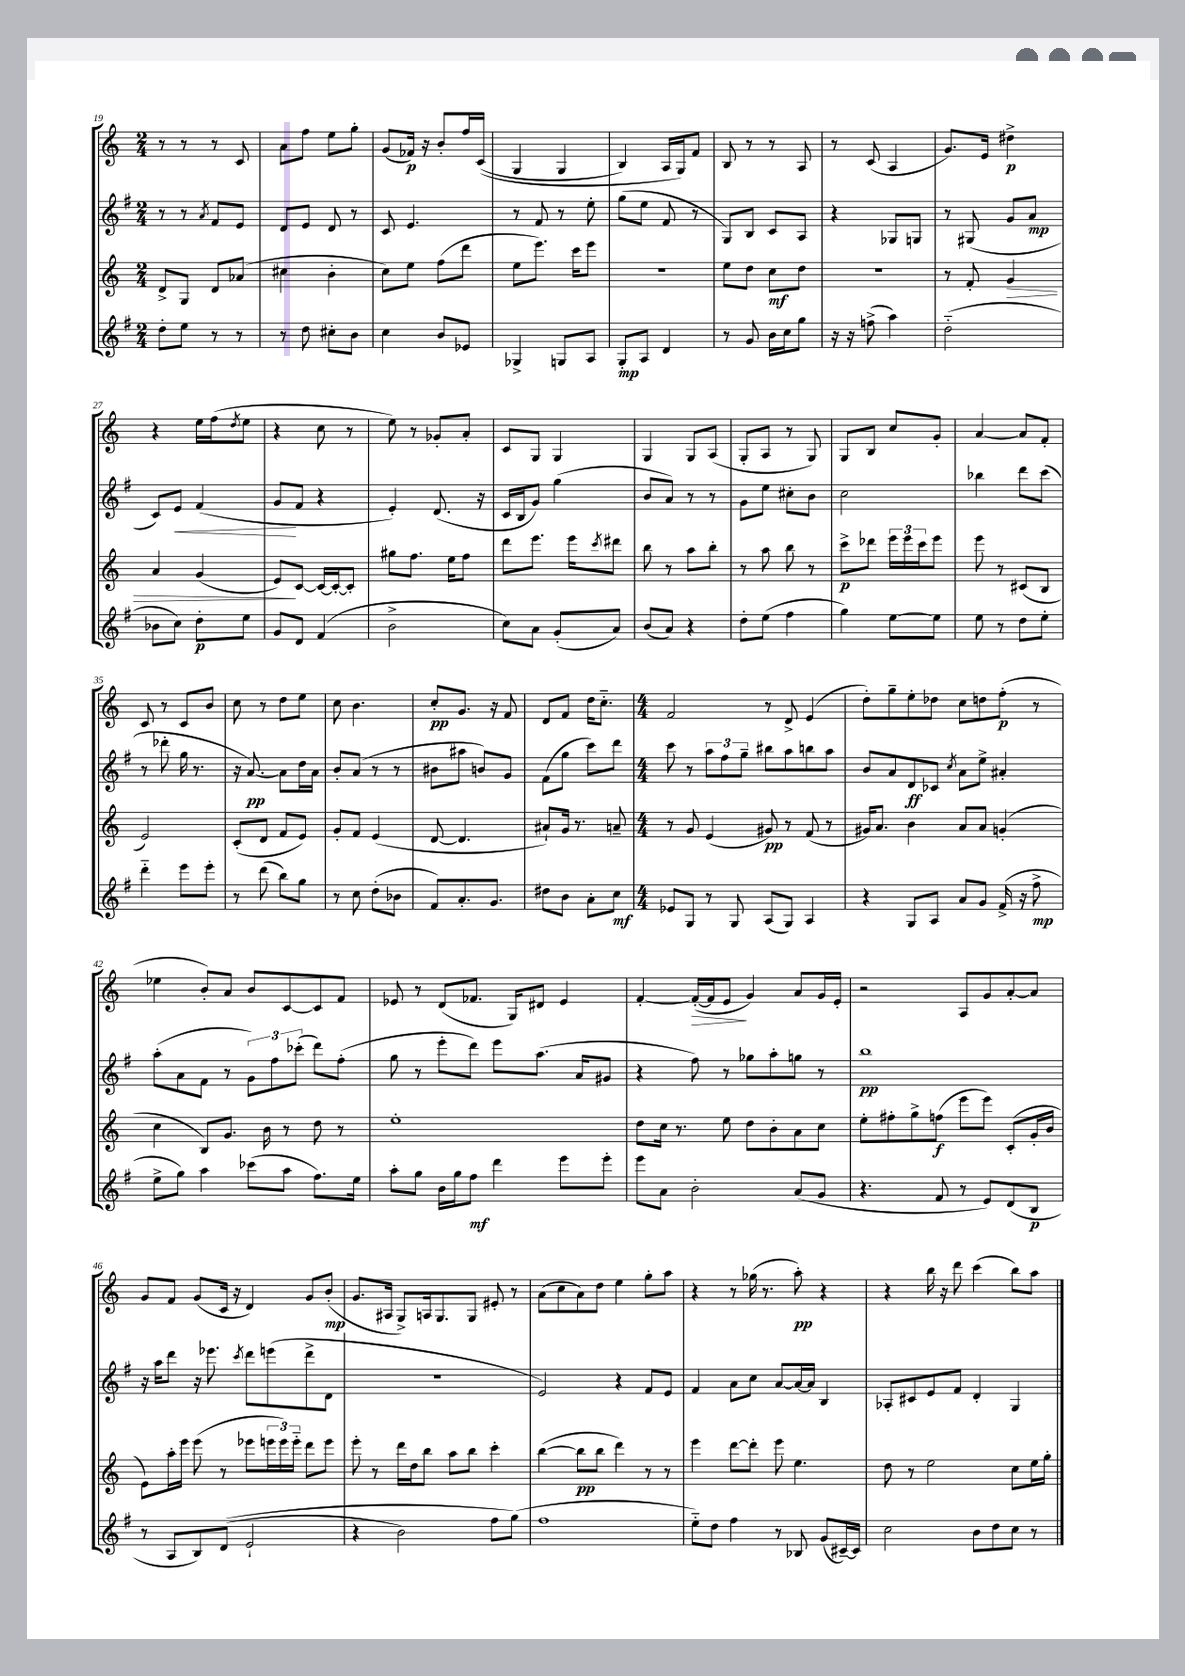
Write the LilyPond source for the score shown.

<<
\new StaffGroup <<
\new Staff = "s0" {
    \clef treble \key c \major \numericTimeSignature \time 2/4
    r8 r8 r8 c'8 |
    a'8 f''8 e''8 g''8-. |
    g'8( fes'16\p) r16 b'8-. f''16 c'16(\( |
    g4 g4 |
    b4) a16 g16\) f'8 |
    b8 r8 r8 a8 |
    r8 c'8( a4 |
    g'8.) e'16 dis''4->\p |
    r4 e''16 f''16( \acciaccatura { d''8 } e''8 |
    r4 c''8 r8 |
    e''8) r8 ges'8-. a'8-. |
    c'8 g8 g4 |
    g4 g8 a8( |
    g8-. a8 r8 g8) |
    g8 b8 c''8 g'8-. |
    a'4~ a'8 f'8-. |
    c'8 r8 c'8 b'8 |
    c''8 r8 d''8 e''8 |
    c''8 b'4. |
    c''8-.\pp g'8. r16 f'8 |
    d'8 f'8 d''16 c''8.-_ |
    \numericTimeSignature \time 4/4 f'2 r8 d'8-> e'4( |
    d''8-.) g''8-- e''8-. des''8 c''8 d''8 f''8-.\p( r8 |
    ees''4 b'8-.) a'8 b'8 c'8~ c'8 f'8 |
    ees'8 r8 d'8( fes'8. g16) dis'8 ees'4 |
    f'4~-. f'16~-.\>( f'16 e'8\! g'4) a'8 g'16 e'16-. |
    r2 a8 g'8 a'8~-. a'8 |
    g'8 f'8 g'8( c'16 r16 d'4) g'8 b'8-.\mp( |
    g'8. ais16 g8->) a16 g8. g8 eis'8-. r8 |
    a'8( c''8 a'8) d''8 e''4 g''8-. a''8 |
    r4 r8 ges''16( r8. a''8-.\pp) r4 |
    r4 b''16 r16 d'''8 c'''4( b''8) a''8 \bar "|." |
}
\new Staff = "s1" {
    \clef treble \key g \major \numericTimeSignature \time 2/4
    r8 r8 \acciaccatura { a'8 } fis'8 e'8 |
    d'8 e'8 d'8 r8 |
    c'8 e'4. |
    r8 fis'8 r8 e''8-. |
    g''8( e''8 fis'8 r8 |
    g8) b8 c'8 a8 |
    r4 ges8 g8 |
    r8 gis8( g'8 a'8\mp |
    c'8) e'8\< fis'4( |
    g'8\! fis'8 r4 |
    e'4-.) d'8.( r16 |
    c'16 b16 g'8) g''4( |
    b'8 a'8) r8 r8 |
    g'8 e''8 cis''8-. b'8 |
    c''2 |
    bes''4 d'''8 c'''8( |
    r8 des'''8-. g''16 r8. |
    r16 a'8.~\pp) a'8 d''16 a'16 |
    b'8-. a'8( r8 r8 |
    bis'8 ais''8 b'8) g'8 |
    fis'8( g''8 c'''8) d'''8 |
    \numericTimeSignature \time 4/4 c'''8 r8 \tuplet 3/2 { a''8 fis''8 g''8-- } bis''8 a''8 b''8 a''8 |
    b'8 a'8 d'8\ff ces'8 \acciaccatura { c''8 } a'8 e''8-> ais'4-. |
    a''8-.( a'8 fis'8 r8 \tuplet 3/2 { g'8) fis''8 ces'''8-.( } d'''8) fis''8-.( |
    g''8 r8 e'''8-. d'''8) e'''8 a''8.( a'16 gis'8 |
    r4 fis''8) r8 ges''8 a''8-. g''8 r8 |
    b''1\pp |
    r16 a''16 d'''8 r16 ees'''8. \acciaccatura { c'''8 } d'''8 e'''8( d'''8-> d'8 |
    R1 |
    e'2) r4 fis'8 e'8 |
    fis'4 a'8 c''8 a'8~ a'16~ a'16 b4 |
    aes8-. cis'8 e'8 fis'8 d'4-. g4 \bar "|." |
}
\new Staff = "s2" {
    \clef treble \key c \major \numericTimeSignature \time 2/4
    d'8-> g8 d'8 aes'8( |
    cis''4 b'4-. |
    c''8) e''8 f''8( d'''8 |
    e''8 e'''8.) c'''16 e'''8 |
    r2 |
    e''8 d''8 c''8\mf d''8 |
    R2 |
    r8 f'8-. g'4\> |
    a'4 g'4( |
    e'8\!) c'8~ c'16~ c'16~-. c'8-. |
    gis''8 f''8. e''16 f''8 |
    d'''8 e'''8. e'''16 \acciaccatura { c'''8 } dis'''8 |
    b''8 r8 a''8 b''8-. |
    r8 a''8 b''8 r8 |
    c'''8->\p des'''8 \tuplet 3/2 { e'''16 e'''16 c'''16 } e'''8 |
    e'''8 r8 cis'8( b8 |
    e'2) |
    c'8-.( d'8 f'8 e'8) |
    g'8-. f'8 e'4( |
    d'8~ d'4. |
    ais'8-!) g'16 r8. a'8-- |
    \numericTimeSignature \time 4/4 r8 g'8 e'4( gis'8\pp) r8 f'8( r8 |
    gis'16) a'8. b'4 a'8 a'8 g'4-.( |
    c''4 b8) g'8. b'16 r8 d''8 r8 |
    e''1-. |
    d''8 c''16 r8. e''8 d''8 b'8-. a'8 c''8 |
    e''8-. fis''8-. g''8-> f''8\f( e'''8 e'''8) c'8-.( g'16-. b'16 |
    e'8) a''16-. e'''16 e'''8( r8 ees'''8 \tuplet 3/2 { e'''16 e'''16) e'''16-_ } d'''8 e'''8 |
    e'''8-. r8 d'''16 d''16 b''8 a''8 b''8 c'''4-. |
    b''4~( b''8\pp b''8 d'''4) r8 r8 |
    e'''4 d'''8~ d'''8-. e'''8 e''4. |
    d''8 r8 e''2 c''8 e''16 g''16-. \bar "|." |
}
\new Staff = "s3" {
    \clef treble \key g \major \numericTimeSignature \time 2/4
    d''8-. e''8 r8 r8 |
    r8 d''8 cis''8-. b'8 |
    c''4 b'8 ees'8 |
    ges4-> g8 a8 |
    g8-.\mp a8 d'4 |
    r8 g'8 b'16 c''16 g''8 |
    r16 r16 f''8->( a''4) |
    d''2-_( |
    bes'8 c''8) d''8-.\p e''8 |
    g'8 d'8 fis'4( |
    b'2-> |
    c''8) a'8 g'8-.( a'8) |
    b'8( a'8) r4 |
    d''8-. e''8( fis''4 |
    g''4) e''8~ e''8 |
    e''8 r8 d''8 e''8-. |
    d'''4-_ e'''8 e'''8-. |
    r8 d'''8( b''8) g''8 |
    r8 c''8 d''8-.( bes'8 |
    fis'8) a'8.-. g'8. |
    dis''8 b'8 a'8-. c''8\mf |
    \numericTimeSignature \time 4/4 ees'8 g8 r8 g8 a8( g8) a4 |
    r4 g8 a8 a'8 g'8 fis'16->( r16 fis''8->\mp |
    e''8-> g''8) a''4 ces'''8( a''8 fis''8.) e''16 |
    a''8-. g''8 b'16 g''16 fis''8\mf d'''4 e'''8 e'''8-. |
    e'''8 a'8 b'2-. a'8( g'8 |
    r4. fis'8 r8 e'8) d'8( b8\p |
    r8 a8 b8) d'8(\( e'2-! |
    r4 b'2) fis''8 g''8(\) |
    fis''1 |
    e''8-_) d''8 fis''4 r8 bes8 g'8( cis'16~--) cis'16 |
    c''2 b'8 d''8 c''8 r8 \bar "|." |
}
>>
>>
\layout { \context { \Score currentBarNumber = #19 } }
